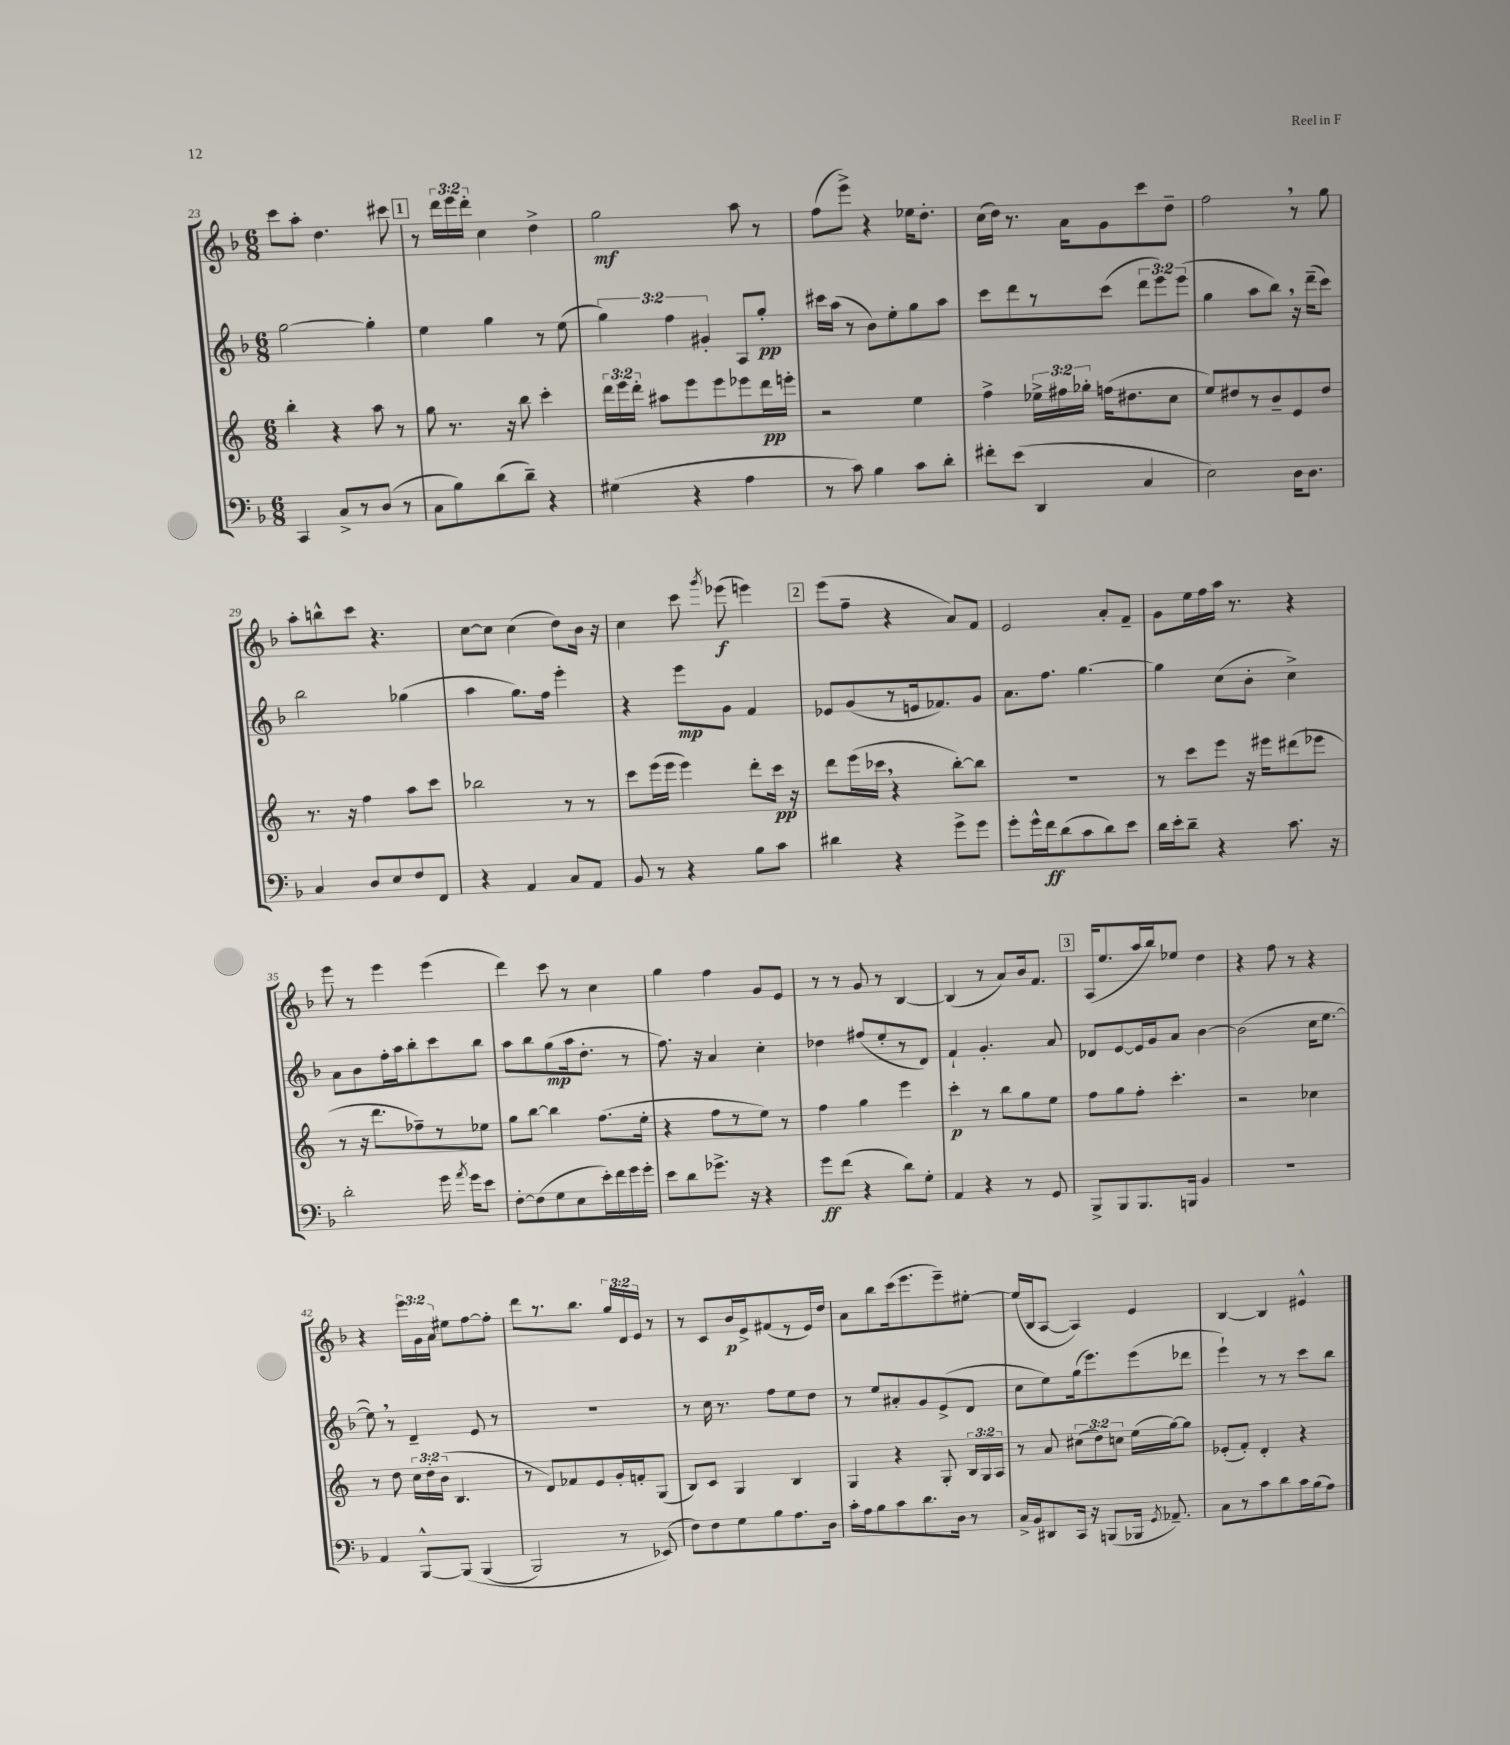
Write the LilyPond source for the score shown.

<<
\new StaffGroup <<
\new Staff = "s0" {
    \clef treble \key f \major \numericTimeSignature \time 6/8 \override Staff.TupletNumber.text = #tuplet-number::calc-fraction-text
    \autoBeamOff c'''8[ a''8]-. d''4. cis'''8 |
    \mark \markup { \box "1" } r8 \tuplet 3/2 { d'''16[ e'''16 d'''16]-. } c''4 d''4-> |
    g''2\mf a''8 r8 |
    f''8[( e'''8]->) r4 ees''16[ d''8.]-. |
    c''16[( d''16]) r8. a'16[ g'8 c'''8 d''8]-- |
    f''2 \breathe r8 g''8 |
    a''8[-. b''8-^ c'''8] r4. |
    c''8[~ c''8] c''4( d''8[) bes'16] r16 |
    c''4 c'''8 \acciaccatura { g'''8 } ees'''8\f( e'''4) |
    \mark \markup { \box "2" } e'''8[( f''8]-- r4 a'8[) f'8] |
    e'2 a'8[-. f'8]-- |
    g'8[ e''16 f''16 a''16] r8. r4 |
    e'''8 r8 e'''4 e'''4( |
    d'''4) c'''8 r8 c''4 |
    g''4 f''4 g'8[ e'8] |
    r8 r8 g'8 r8 bes4~ |
    bes4( r8 a'8[) bes'16 f'8.] |
    \mark \markup { \box "3" } a16[( e''8. a''16 bes''16) ees''8] d''4 |
    r4 f''8 r8 r4 |
    r4 \tuplet 3/2 { e'''16[ g'16 a'16] } eis''8[ f''8~ f''8]-. |
    d'''8[ r8. bes''8.] \tuplet 3/2 { g''16[ d'16 e'16] } r8 |
    r8 c'8[ bes'16\p e'16-> fis'8( r8 e'16) d''16] |
    a'8[ bes''8 c'''16( e'''8. e'''8--) eis''8]~-. |
    eis''16[( bes16 a8]~ a4) e'4 |
    bes4~ bes4 eis'4-^ \bar "|." |
}
\new Staff = "s1" {
    \clef treble \key f \major \numericTimeSignature \time 6/8 \override Staff.TupletNumber.text = #tuplet-number::calc-fraction-text
    \autoBeamOff g''2~ g''4-. |
    \mark \markup { \box "1" } e''4 g''4 r8 e''8( |
    \tuplet 3/2 { g''4) f''4 gis'4-. } a8[ g''8]-.\pp |
    cis'''16[ a''16]( r8 bes'8[) e''8-. g''8 a''8] |
    c'''8[ d'''8 r8 c'''8]( \tuplet 3/2 { d'''8[ e'''8) e'''8]( } |
    g''4 a''8[ bes''8]) \breathe r16 d'''16[--( c'''8]) |
    bes''2 ges''4( |
    a''4 g''8.[) f''16] e'''4-. |
    r4 e'''8[\mp g'8] f'4 |
    \mark \markup { \box "2" } ees'8[ g'8( r8 e'16 fes'8.) g'8] |
    a'8.[ f''8.] g''4.~ |
    g''4 c''8[( bes'8]-. c''4->) |
    a'8[ bes'8 f''16-. a''16 bes''8-. c'''8 bes''8] |
    a''8[ bes''8 g''8\mp( a''16 d''8.]-. r8 |
    f''8.) r16 a'4 c''4-. |
    des''4 fis''8[( e''8-. r8 d'8]) |
    f'4-! g'4.-. a'8 |
    \mark \markup { \box "3" } des'8[ e'8~ e'16 g'16 a'8] bes'4~ |
    bes'2( c''16[ e''8.]~ |
    e''8) \breathe r8 d'4-- e'8 r8 |
    r2. |
    r8 c''16 r8. f''8[ e''8 d''8] |
    r8 e''8[ ais'8-. g'8 e'8->( d'8] |
    c''8[ e''8) g''16( e'''8.) e'''8( des'''8] |
    e'''4-!) r8 r8 c'''8[ bes''8] \bar "|." |
}
\new Staff = "s2" {
    \clef treble \key c \major \numericTimeSignature \time 6/8 \override Staff.TupletNumber.text = #tuplet-number::calc-fraction-text
    \autoBeamOff b''4-. r4 a''8 r8 |
    \mark \markup { \box "1" } g''8 r8. r16 b''8 c'''4-. |
    \tuplet 3/2 { d'''16[ e'''16 d'''16]-. } ais''8[ e'''8 e'''8 ees'''8 d'''16\pp e'''16]-. |
    r2 e''4 |
    f''4-> \tuplet 3/2 { ees''16[-> fis''16 ges''16]-. } f''16[( dis''8. c''8] |
    e''8[) dis''8 r8 b'8-- e'8 dis''8] |
    r8. r16 f''4 a''8[ c'''8] |
    bes''2 r8 r8 |
    c'''8[ e'''16( e'''16] e'''4) d'''8[-. c'''16]\pp r16 |
    \mark \markup { \box "2" } d'''8[ e'''16( ces'''16] \breathe r4 b''8[~-.) b''8] |
    R2. |
    r8 c'''8[ e'''8] r16 eis'''16[ dis'''8( ees'''8] |
    r8 r16 d'''8.[ fes''8--) r8 ees''8] |
    g''8[ b''8]~ b''4 f''8.[( e''16]-. |
    r4 f''8[ r8 e''8]) r8 |
    f''4 g''4 e'''4 |
    c'''4-.\p r8 b''8[ g''8 e''8] |
    \mark \markup { \box "3" } f''8[ g''8 f''8]-. c'''4.-. |
    r2 ces''4 |
    r8 d''8 \tuplet 3/2 { c''16[ d''16-. b'16]( } b4. |
    r8 d'8[) fes'8 e'8 g'16-. f'16-. g8]( |
    b8[) c'8] g4 b4 |
    g4 r4 g8-. \tuplet 3/2 { b16[ g16 a16] } |
    r8 a'8 \tuplet 3/2 { cis''8[( d''8) c''8] } e''16[( g''16~) g''8] |
    ees'8[-.( f'8]-.) d'4-. r4 \bar "|." |
}
\new Staff = "s3" {
    \clef bass \key f \major \numericTimeSignature \time 6/8
    \autoBeamOff c,4 c8[-> r8 d8]( r8 |
    \mark \markup { \box "1" } c8[ bes8) d'8( d'8]--) r4 |
    gis4( r4 a4 |
    r8 c'8) bes4 c'8[ d'8]-. |
    fis'8[-. e'8]( d,4 c4 |
    e2) d16[ d8.] |
    c4 d8[ e8 f8 f,8] |
    r4 a,4 c8[ a,8] |
    bes,8 r8 r4 bes8[ c'8] |
    \mark \markup { \box "2" } dis'4 r4 g'8[-> g'8] |
    g'8[-. g'16-^ f'16\ff d'8( c'8 d'8) e'8] |
    d'16[ e'16-. d'8]-- r4 c'8. r16 |
    d'2-. g'16 \acciaccatura { a'8 } g'16[ e'8] |
    f8[~-. f8( g8 e8 e'16-.) f'16 g'16 g'16]-. |
    e'8[ d'8 ges'8.]-> r16 r4 |
    g'8[\ff f'8]( r4 d'8[) g8]-. |
    a,4 r4 r8 g,8 |
    \mark \markup { \box "3" } bes,,8[-> bes,,8 bes,,8. b,,16] bes,4 |
    R2. |
    a,4 bes,,8[~-^ bes,,8]\( bes,,4( |
    bes,,2) r8 ees,8(\) |
    f8[) f8 g8 bes8 a8. d16] |
    c'16[-. a16 bes8 c'8 d'8. d16] r8 |
    c16[-> bes,16 dis,8 c,16] r16 b,,8[( bes,,16] \acciaccatura { g,8 } aes,8.--) |
    c8[ r8 c'8 d'8 c'16 bes16( a8]) \bar "|." |
}
>>
>>
\layout { \context { \Score currentBarNumber = #23 } }
